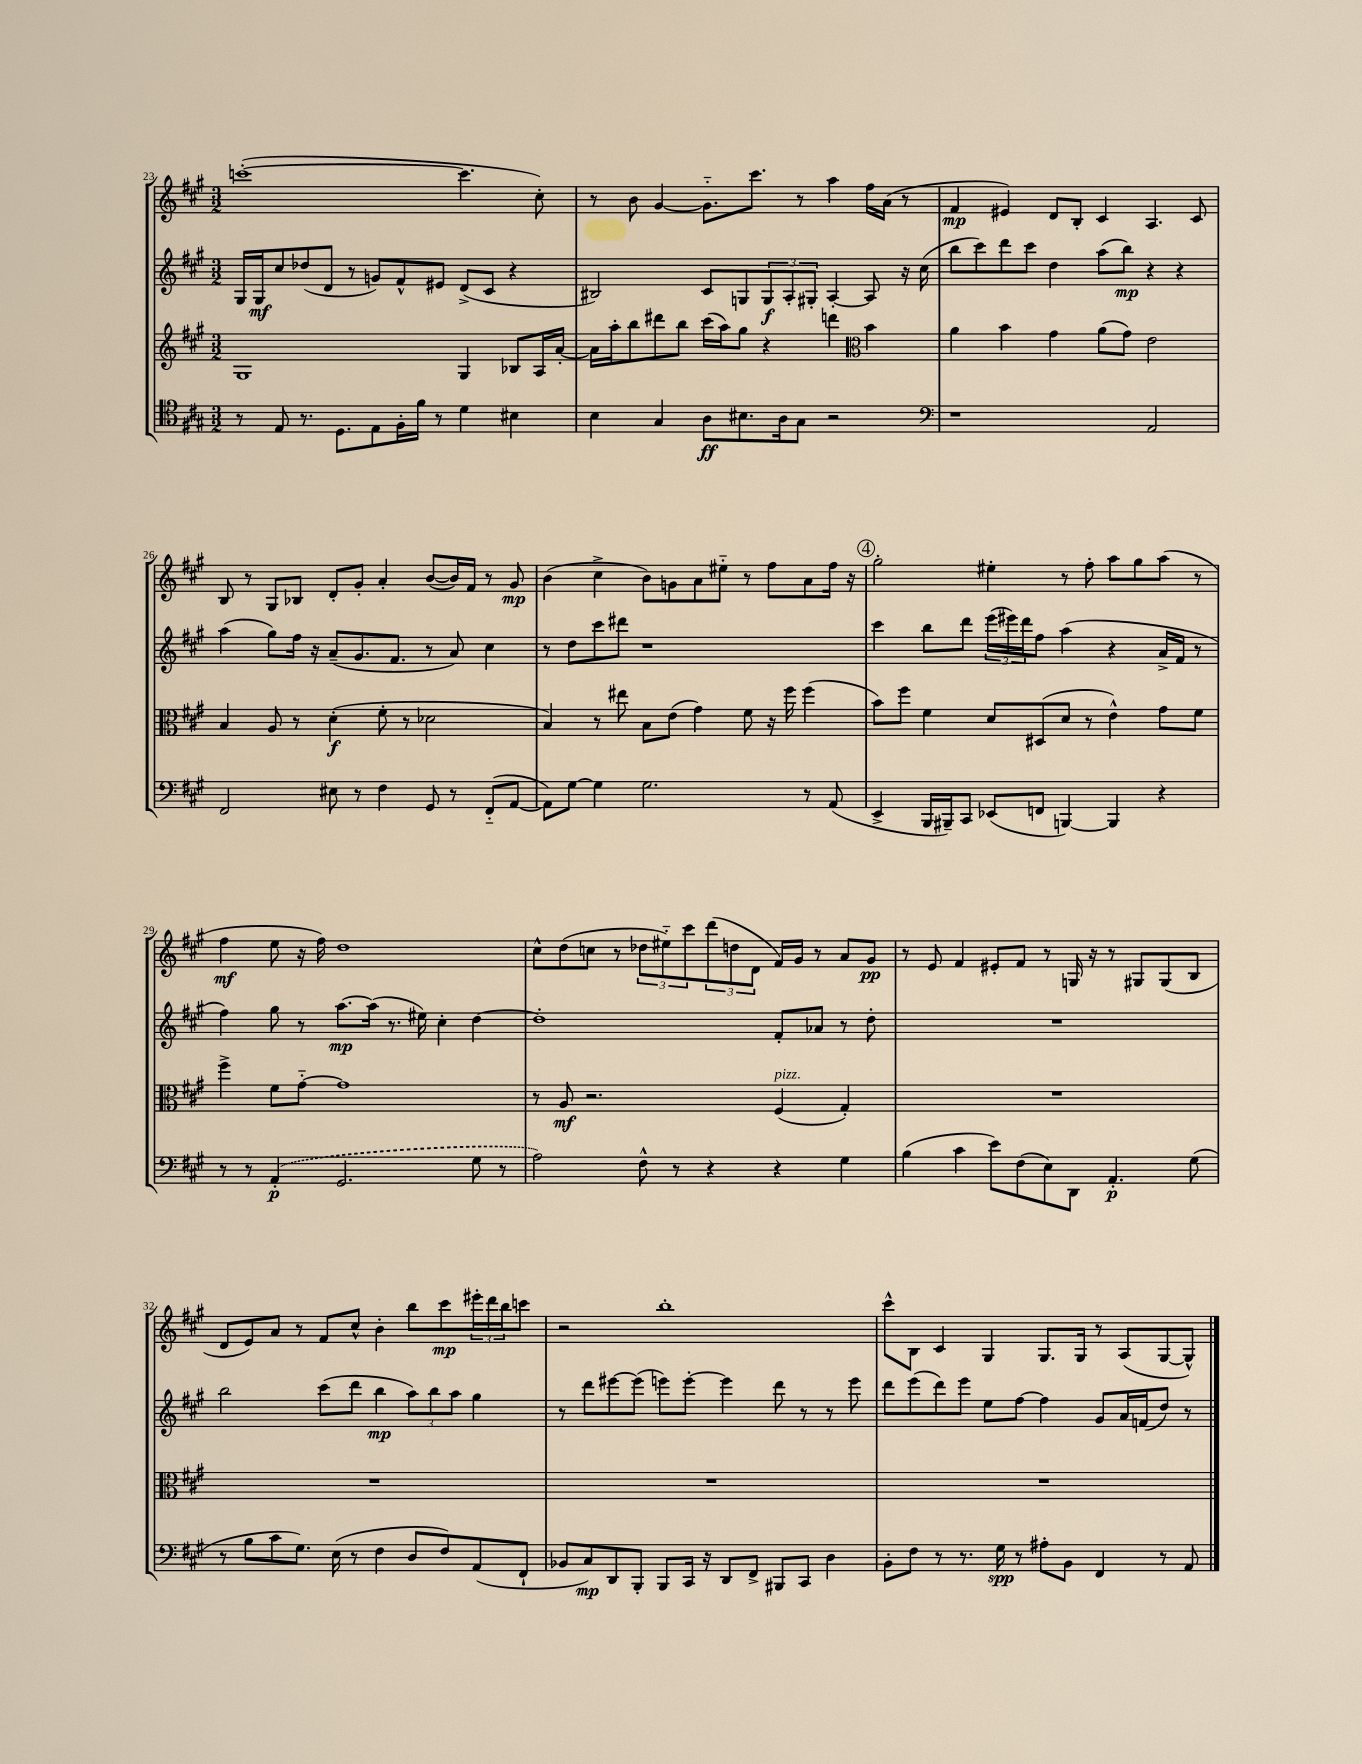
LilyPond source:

<<
\new StaffGroup <<
\new Staff = "s0" {
    \clef treble \key a \major \numericTimeSignature \time 3/2
    c'''1~-.( c'''4. cis''8-.) |
    r8 b'8 gis'4~ gis'8.-_ cis'''8. r8 a''4 fis''16 a'16( r8 |
    fis'4\mp eis'4) d'8 b8-. cis'4 a4. cis'8 |
    b8 r8 gis8 bes8 d'8-. gis'8-. a'4-. b'8~( b'16) fis'16 r8 gis'8\mp |
    b'4( cis''4-> b'8) g'8 a'8 eis''8-_ r8 fis''8 a'8 fis''16 r16 |
    \mark \markup { \circle "4" } gis''2-. eis''4-. r8 fis''8-. a''8 gis''8 a''8( r8 |
    fis''4\mf e''8 r16 fis''16) d''1 |
    cis''8-^ d''8( c''8 r8 \tuplet 3/2 { des''8 eis''8-_) cis'''8 } \tuplet 3/2 { d'''8( d''8 d'8 } fis'16) gis'16 r8 a'8 gis'8\pp |
    r8 e'8 fis'4 eis'8-. fis'8 r8 g16 r16 r8 gis8 gis8( b8 |
    d'8 e'8) a'8 r8 fis'8 cis''8-^ b'4-. b''8 cis'''8\mp \tuplet 3/2 { eis'''16-. d'''16 b''16 } c'''8 |
    r2 b''1-. |
    cis'''8-^ b8 cis'4 gis4 gis8. gis16 r8 a8( gis8~ gis8-^) \bar "|." |
}
\new Staff = "s1" {
    \clef treble \key a \major \numericTimeSignature \time 3/2
    gis16 gis16\mf cis''8 des''8( d'8 r8 g'8) fis'8-^ eis'8 d'8->( cis'8 r4 |
    bis2) cis'8 g8 \tuplet 3/2 { g8\f a8-. gis8-. } a4~-. a8 r16 cis''16( |
    b''8 cis'''8) d'''8 cis'''8 d''4 a''8( b''8\mp) r4 r4 |
    a''4( gis''8) fis''16 r16 a'8--( gis'8. fis'8. r8 a'8) cis''4 |
    r8 d''8 cis'''8 dis'''8 r1 |
    \mark \markup { \circle "4" } cis'''4 b''8 d'''8 \tuplet 3/2 { e'''16( eis'''16) d'''16 } fis''8 a''4( r4 a'16-> fis'16 r8 |
    fis''4) gis''8 r8 a''8.~\mp a''16( r8. eis''16) cis''4-. d''4~ |
    d''1-. fis'8-. aes'8 r8 d''8-. |
    R1. |
    b''2 cis'''8( d'''8 b''4\mp \tuplet 3/2 { a''8) b''8 a''8 } gis''4 |
    r8 d'''8 eis'''8~ eis'''8( e'''8) e'''8~-. e'''4 d'''8 r8 r8 e'''8 |
    d'''8 e'''8( d'''8) e'''8 e''8 fis''8~ fis''4 gis'8 a'16 f'16( d''8) r8 \bar "|." |
}
\new Staff = "s2" {
    \clef treble \key a \major \numericTimeSignature \time 3/2
    gis1 gis4 bes8 a16 a'16~-. |
    a'16 a''16-. b''8 dis'''8 b''8 cis'''16( a''16) gis''8 r4 d'''4 \clef alto b'4 |
    a'4 b'4 gis'4 a'8( gis'8) e'2 |
    b4 a8 r8 d'4-.\f( fis'8-. r8 des'2 |
    b4) r8 eis''8 b8 e'8( gis'4) fis'8 r16 fis''16 fis''4( |
    \mark \markup { \circle "4" } b'8) fis''8 fis'4 d'8 dis8( d'8 r8 e'4-^) gis'8 fis'8 |
    fis''4-> fis'8 gis'8~-_ gis'1 |
    r8 a8\mf r2. fis4^\markup { \italic "pizz." }( gis4-.) |
    R1. |
    R1. |
    R1. |
    R1. \bar "|." |
}
\new Staff = "s3" {
    \clef tenor \key a \major \numericTimeSignature \time 3/2
    r8 e8 r8. d8. e8 fis16-. fis'16 r8 d'4 bis4 |
    b4 gis4 a8\ff bis8. a16 gis8 r2 |
    \clef bass r1 a,2 |
    fis,2 eis8 r8 fis4 gis,8 r8 fis,8-_( a,8~ |
    a,8) gis8~ gis4 gis2. r8 a,8( |
    \mark \markup { \circle "4" } e,4-> b,,16 bis,,16--) cis,8 ees,8( f,8 b,,4~) b,,4 r4 |
    r8 r8 \once \slurDashed a,4-.\p( gis,2. gis8 r8 |
    a2) fis8-^ r8 r4 r4 gis4 |
    b4( cis'4 e'8) fis8( e8) d,8 a,4.-.\p gis8( |
    r8 b8 cis'8 gis8.) e16( r8 fis4 d8 fis8) a,8( fis,8-! |
    bes,8 cis8\mp) d,8 b,,8-. b,,8 cis,16 r16 d,8 fis,8-> bis,,8 cis,8 d4 |
    b,8-. fis8 r8 r8. gis16\spp r8 ais8-. b,8 fis,4 r8 a,8 \bar "|." |
}
>>
>>
\layout { \context { \Score currentBarNumber = #23 } }
